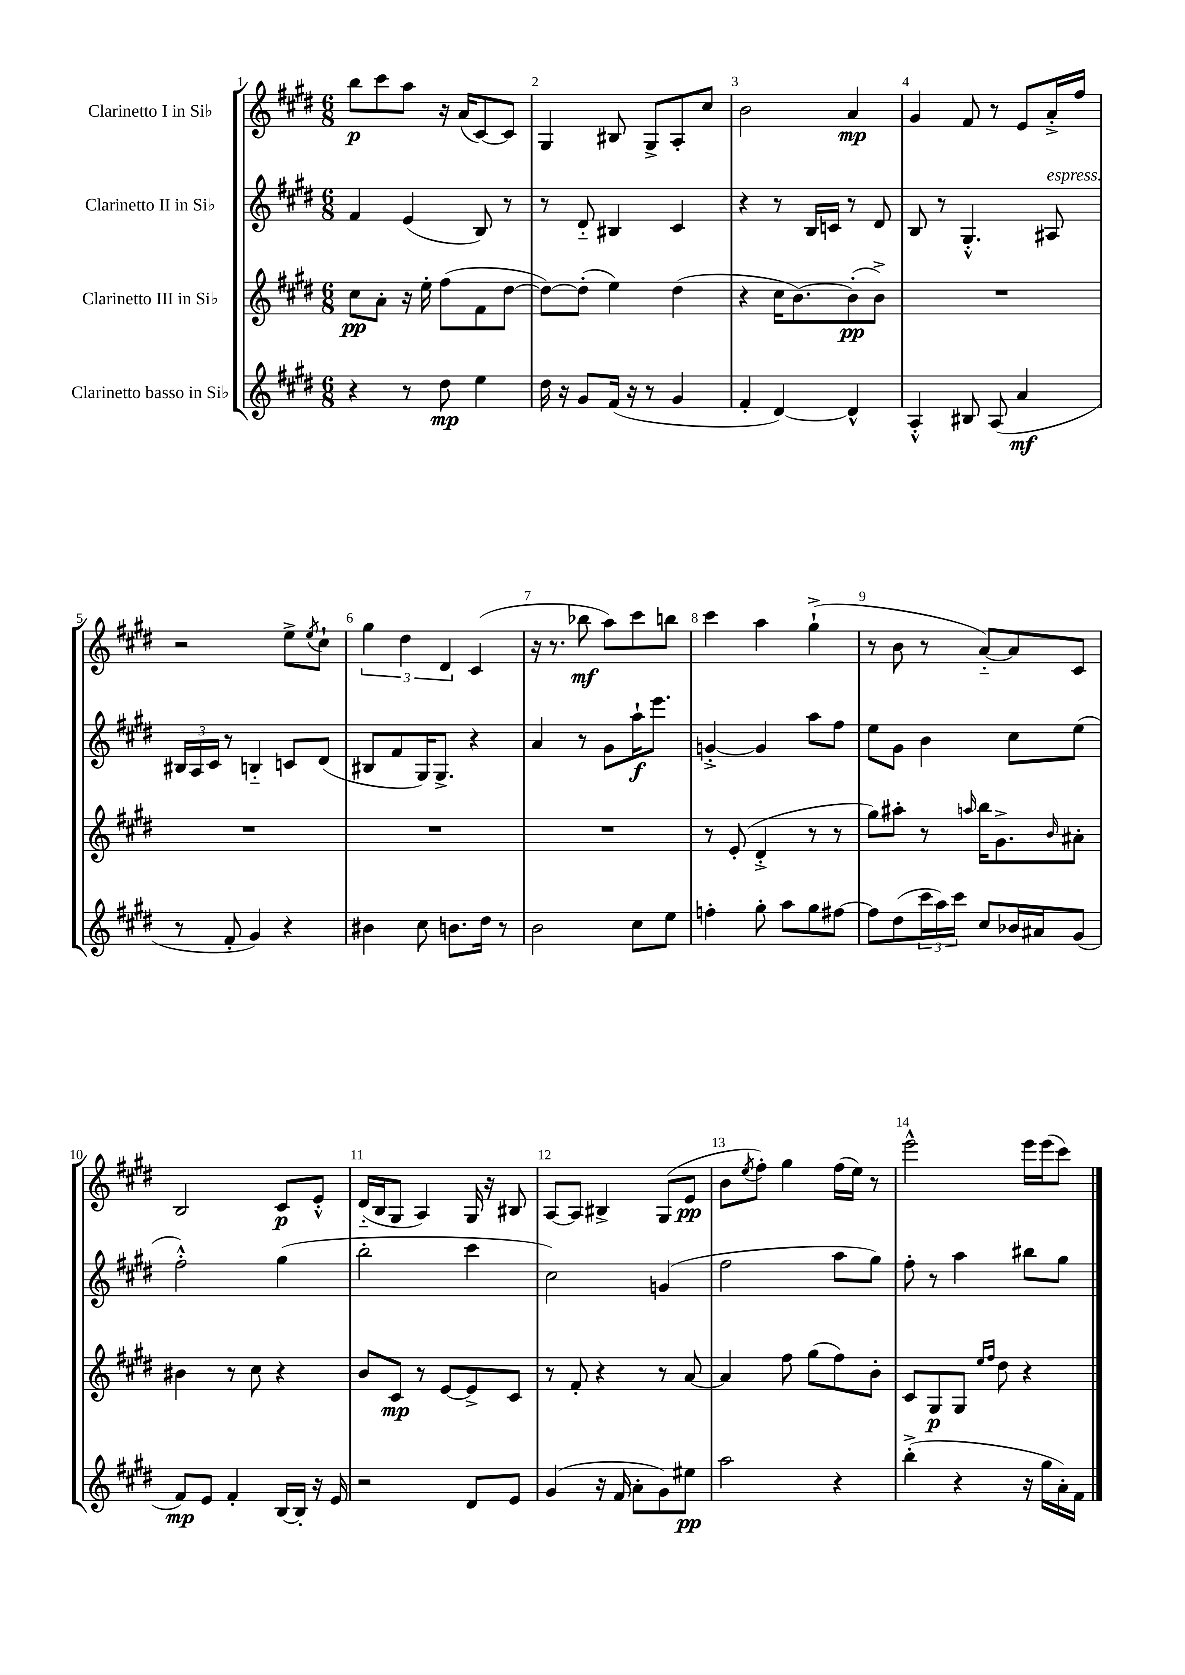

**kern	**kern	**kern	**kern
*staff4	*staff3	*staff2	*staff1
*clefG2	*clefG2	*clefG2	*clefG2
*k[f#c#g#d#]	*k[f#c#g#d#]	*k[f#c#g#d#]	*k[f#c#g#d#]
*M6/8	*M6/8	*M6/8	*M6/8
4r	8cc#\L	4f#/	8bb\L
.	8a'\J	.	8ccc#\
8r	16r	(4e/	8aa\J
.	16ee'\	.	.
8dd#\	(8ff#\L	.	16r
.	.	.	(16a/LK
4ee\	8f#\	8B/)	[8c#/)
.	[8dd#\J	8r	8c#/]J
=	=	=	=
16dd#\	8dd#\_L)	8r	4G#/
16r	.	.	.
8g#/L	(8dd#'\]J	8d#'~/	.
(16f#/Jk	4ee\)	4B#/	8B#/
16r	.	.	.
8r	.	.	8G#^/L
4g#/	(4dd#\	4c#/	8A'/
.	.	.	8cc#/J
=	=	=	=
4f#'/	4r	4r	2b\
[4d#/)	16cc#\LK	8r	.
.	[8.b\)	.	.
.	.	16B/LL	.
.	.	16c/JJ	.
4d#^^/]	(8b'\]	8r	4a/
.	8b^\J)	8d#/	.
=	=	=	=
4A'^^/	2.r	8B/	4g#/
.	.	8r	.
8B#/	.	4.G#'^^/	8f#/
(8A/	.	.	8r
4a/	.	.	8e/L
.	.	8A#/	16a'^/L
.	.	.	16ff#/JJ
=	=	=	=
8r	2.r	24B#/LL	2r
.	.	24A/	.
.	.	24c#/JJ	.
8f#'/	.	8r	.
4g#/)	.	4B'~/	.
4r	.	8c/L	8ee^\L
.	.	.	8qee/
.	.	(8d#/J	8cc#`\J
=	=	=	=
4b#\	2.r	8B#/L	6gg#\
.	.	8f#/	.
.	.	.	6dd#\
8cc#\	.	16G#/K)	.
.	.	8.G#^/J	.
.	.	.	6d#/
8.b\L	.	.	.
.	.	4r	(4c#/
16dd#\Jk	.	.	.
8r	.	.	.
=	=	=	=
2b\	2.r	4a/	16r
.	.	.	8.r
.	.	8r	8bb-\
.	.	8g#\L	8aa\L)
8cc#\L	.	16aa`\K	8ccc#\
.	.	8.eee\J	.
8ee\J	.	.	8bb\J
=	=	=	=
4ff'\	8r	[4g'^/	4ccc#\
.	(8e'/	.	.
8gg#'\	4d#'^/	4g/]	4aa\
8aa\L	.	.	.
8gg#\	8r	8aa\L	(4gg#`^\
[8ff#\J	8r	8ff#\J	.
=	=	=	=
8ff#\]L	8gg#\L)	8ee\L	8r
(8dd#\	8aa#'\J	8g#\J	8b\
24ccc#\L	8r	4b\	8r
24aa\)	.	.	.
24ccc#\JJ	.	.	.
.	16qqaa/	.	.
8cc#/L	16bb\LK	.	[8a'~/L)
.	8.g#^\	.	.
16b-/L	.	8cc#\L	8a/]
16a#/J	.	.	.
.	16qqb/	.	.
(8g#/J	8a#'\J	(8ee\J	8c#/J
=	=	=	=
8f#/L)	4b#\	2ff#'^^\)	2B/
8e/J	.	.	.
4f#'/	8r	.	.
.	8cc#\	.	.
[16B/LL	4r	(4gg#\	8c#/L
16B'/]JJ	.	.	.
16r	.	.	8e'^^/J
16e/	.	.	.
=	=	=	=
2r	8b/L	2bb'\	(16d#'~/LL
.	.	.	16B/J
.	8c#/J	.	8G#/J
.	8r	.	4A/)
.	[8e/L	.	.
8d#/L	8e^/]	4ccc#\	16G#/
.	.	.	16r
8e/J	8c#/J	.	8B#/
=	=	=	=
(4g#/	8r	2cc#\)	[8A/L
.	8f#'/	.	8A/]J
16r	4r	.	4B#^/
16f#/	.	.	.
8a'\L	.	.	.
8g#\)	8r	(4g/	(8G#/L
8ee#\J	[8a/	.	8e/J
=	=	=	=
2aa\	4a/]	2ff#\	8b\L
.	.	.	8qee/
.	.	.	8ff#'\J)
.	8ff#\	.	4gg#\
.	(8gg#\L	.	.
4r	8ff#\)	8aa\L	(16ff#\LL
.	.	.	16ee\JJ)
.	8b'\J	8gg#\J)	8r
=	=	=	=
(4bb'^\	8c#/L	8ff#'\	2eee^^\
.	8G#/	8r	.
4r	8G#/J	4aa\	.
.	16qqee/LL	.	.
.	16qqff#/JJ	.	.
.	8dd#\	.	.
16r	4r	8bb#\L	16eee\LL
16gg#\LL	.	.	(16eee\J
16a'\)	.	8gg#\J	8ccc#\J)
16f#\JJ	.	.	.
==	==	==	==
*-	*-	*-	*-
